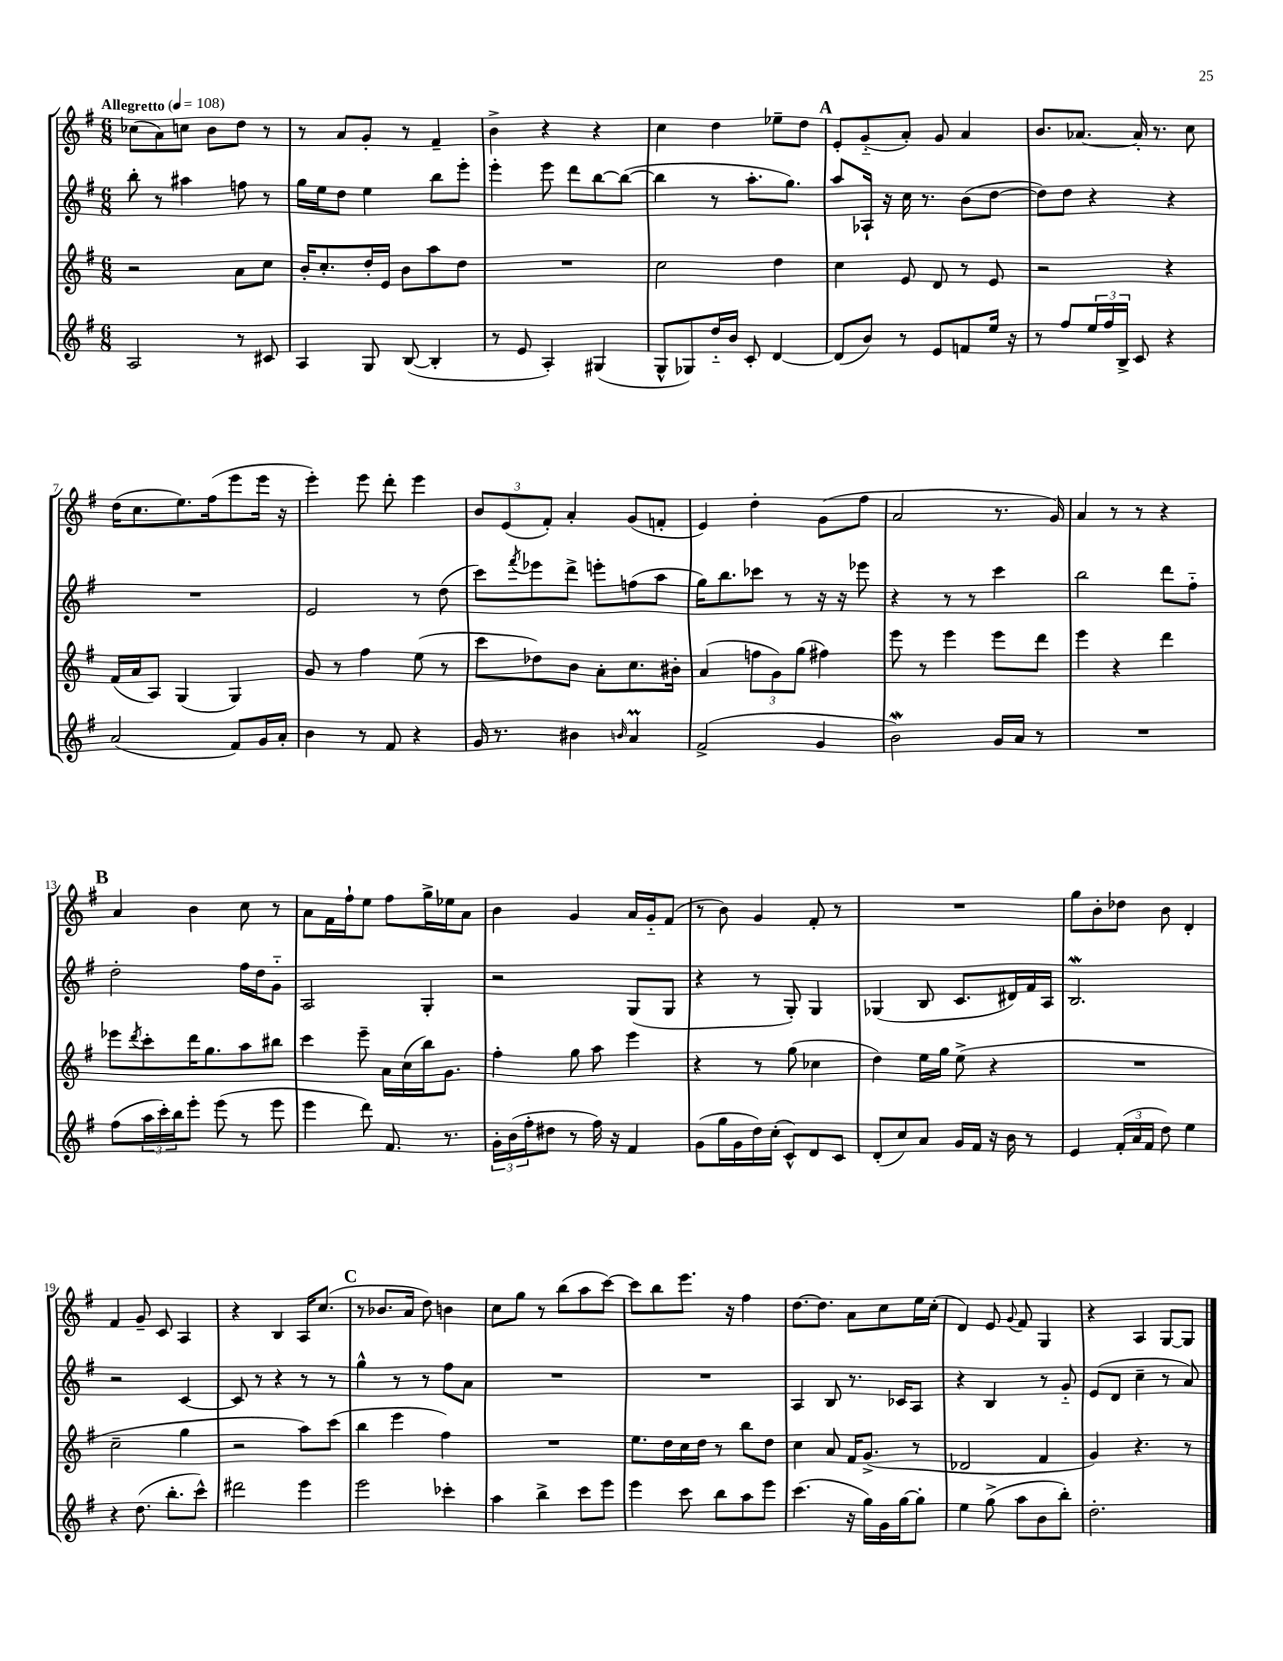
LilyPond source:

<<
\new StaffGroup <<
\new Staff = "s0" {
    \clef treble \key g \major \numericTimeSignature \time 6/8 \tempo "Allegretto" 4 = 108
    ces''8( a'8) c''8 b'8 d''8 r8 |
    r8 a'8 g'8-. r8 fis'4-- |
    b'4-> r4 r4 |
    c''4 d''4 ees''8-- d''8 |
    \mark \markup { \bold "A" } e'8-. g'8-_( a'8-.) g'8 a'4 |
    b'8. aes'8.~ aes'16-. r8. c''8 |
    d''16( c''8. e''8.) fis''16( e'''8 e'''16 r16 |
    e'''4-.) e'''8 d'''8-. e'''4 |
    \tuplet 3/2 { b'8 e'8( fis'8-.) } a'4-. g'8( f'8-. |
    e'4) d''4-. g'8( fis''8 |
    a'2 r8. g'16) |
    a'4 r8 r8 r4 |
    \mark \markup { \bold "B" } a'4 b'4 c''8 r8 |
    a'8 fis'16 fis''16-! e''8 fis''8 g''16-> ees''16 a'8 |
    b'4 g'4 a'16 g'16-_ fis'8( |
    r8 b'8) g'4 fis'8-. r8 |
    R2. |
    g''8 b'8-. des''8 b'8 d'4-. |
    fis'4 g'8-- c'8 a4 |
    r4 b4 a16 c''8.( |
    \mark \markup { \bold "C" } r8 bes'8. a'16 d''8) b'4 |
    c''8 g''8 r8 b''8( a''8 c'''8~) |
    c'''8 b''8 e'''8. r16 fis''4 |
    d''8.~ d''8. a'8 c''8 e''16 c''16-.( |
    d'4) e'8 \appoggiatura { g'8 } fis'8 g4 |
    r4 a4 g8~ g8 \bar "|." |
}
\new Staff = "s1" {
    \clef treble \key g \major \numericTimeSignature \time 6/8
    b''8-. r8 ais''4 f''8 r8 |
    g''16 e''16 d''8 e''4 b''8 e'''8-. |
    e'''4-. e'''8 d'''8 b''8~ b''8~( |
    b''4 r8 a''8.-. g''8.) |
    \mark \markup { \bold "A" } a''8 aes16-! r16 c''16 r8. b'8( d''8~ |
    d''8) d''8 r4 r4 |
    R2. |
    e'2 r8 d''8( |
    c'''8) \acciaccatura { fis'''8 } ees'''8 d'''8-> e'''8-. f''8( a''8 |
    g''16) b''8. ces'''8 r8 r16 r16 ees'''8 |
    r4 r8 r8 c'''4 |
    b''2 d'''8 fis''8-_ |
    \mark \markup { \bold "B" } d''2-. fis''16 d''16 g'8-_ |
    a2 g4-. |
    r2 g8( g8 |
    r4 r8 g8-.) g4 |
    ges4( b8 c'8. dis'16) fis'16 a16 |
    b2.\mordent |
    r2 c'4~ |
    c'8 r8 r4 r8 r8 |
    \mark \markup { \bold "C" } g''4-^ r8 r8 fis''8 a'8 |
    R2. |
    R2. |
    a4 b8 r8. ces'16 a8 |
    r4 b4 r8 g'8-_ |
    e'8( d'8 c''4-- r8 a'8) \bar "|." |
}
\new Staff = "s2" {
    \clef treble \key g \major \numericTimeSignature \time 6/8
    r2 a'8 c''8 |
    b'16-. c''8.-. d''16-. e'16 b'8 a''8 d''8 |
    R2. |
    c''2 d''4 |
    \mark \markup { \bold "A" } c''4 e'8 d'8 r8 e'8 |
    r2 r4 |
    fis'16( a'16 a8) g4( g4) |
    g'8 r8 fis''4 e''8( r8 |
    c'''8 des''8) b'8 a'8-. c''8. bis'16-. |
    a'4( \tuplet 3/2 { f''8 g'8) g''8( } fis''4) |
    e'''8 r8 e'''4 e'''8 d'''8 |
    e'''4 r4 d'''4 |
    \mark \markup { \bold "B" } ees'''8 \acciaccatura { d'''8 } c'''8-. d'''16 g''8. a''8 bis''8 |
    c'''4 e'''8-- a'16 c''16( b''16) g'8. |
    fis''4-. g''8 a''8 e'''4 |
    r4 r8 g''8( ces''4 |
    d''4) e''16 g''16 e''8->( r4 |
    R2. |
    c''2-- g''4 |
    r2 a''8) c'''8( |
    \mark \markup { \bold "C" } b''4 e'''4 fis''4) |
    R2. |
    e''8. d''16 c''16 d''16 r8 b''8 d''8 |
    c''4 a'8 fis'16 g'8.->( r8 |
    des'2 fis'4 |
    g'4) r4. r8 \bar "|." |
}
\new Staff = "s3" {
    \clef treble \key g \major \numericTimeSignature \time 6/8
    a2 r8 cis'8 |
    a4 g8 b8~( b4-. |
    r8 e'8 a4-.) gis4( |
    g8-^ ges8) d''16-_ b'16 c'8-. d'4~ |
    \mark \markup { \bold "A" } d'8( b'8) r8 e'8 f'8 e''16 r16 |
    r8 fis''8 \tuplet 3/2 { e''16 fis''16 b16-> } c'8 r4 |
    a'2( fis'8) g'16 a'16-. |
    b'4 r8 fis'8 r4 |
    g'16 r8. bis'4 \grace { b'16 } a'4\prall |
    fis'2->( g'4 |
    b'2\mordent) g'16 a'16 r8 |
    R2. |
    \mark \markup { \bold "B" } fis''8( \tuplet 3/2 { a''16 c'''16-.) b''16 } e'''8-. e'''8( r8 e'''8 |
    e'''4 d'''8) fis'8. r8. |
    \tuplet 3/2 { g'16-. b'16( fis''16-. } dis''8 r8 fis''16) r16 fis'4 |
    g'8( g''16 g'16 d''16) c''16-.( c'8-^) d'8 c'8 |
    d'8-.( c''8) a'8 g'16 fis'16 r16 b'16 r8 |
    e'4 \tuplet 3/2 { fis'16-.( a'16 fis'16 } d''8) e''4 |
    r4 d''8.( b''8.-. c'''8-^) |
    dis'''2 e'''4 |
    \mark \markup { \bold "C" } e'''2 ces'''4-. |
    a''4 b''4-> c'''8 e'''8 |
    e'''4 c'''8 b''8 a''8 e'''8 |
    c'''4.( r16 g''16) g'16 g''16~ g''8-. |
    e''4 g''8->( a''8 b'8 b''8-.) |
    d''2.-. \bar "|." |
}
>>
>>
